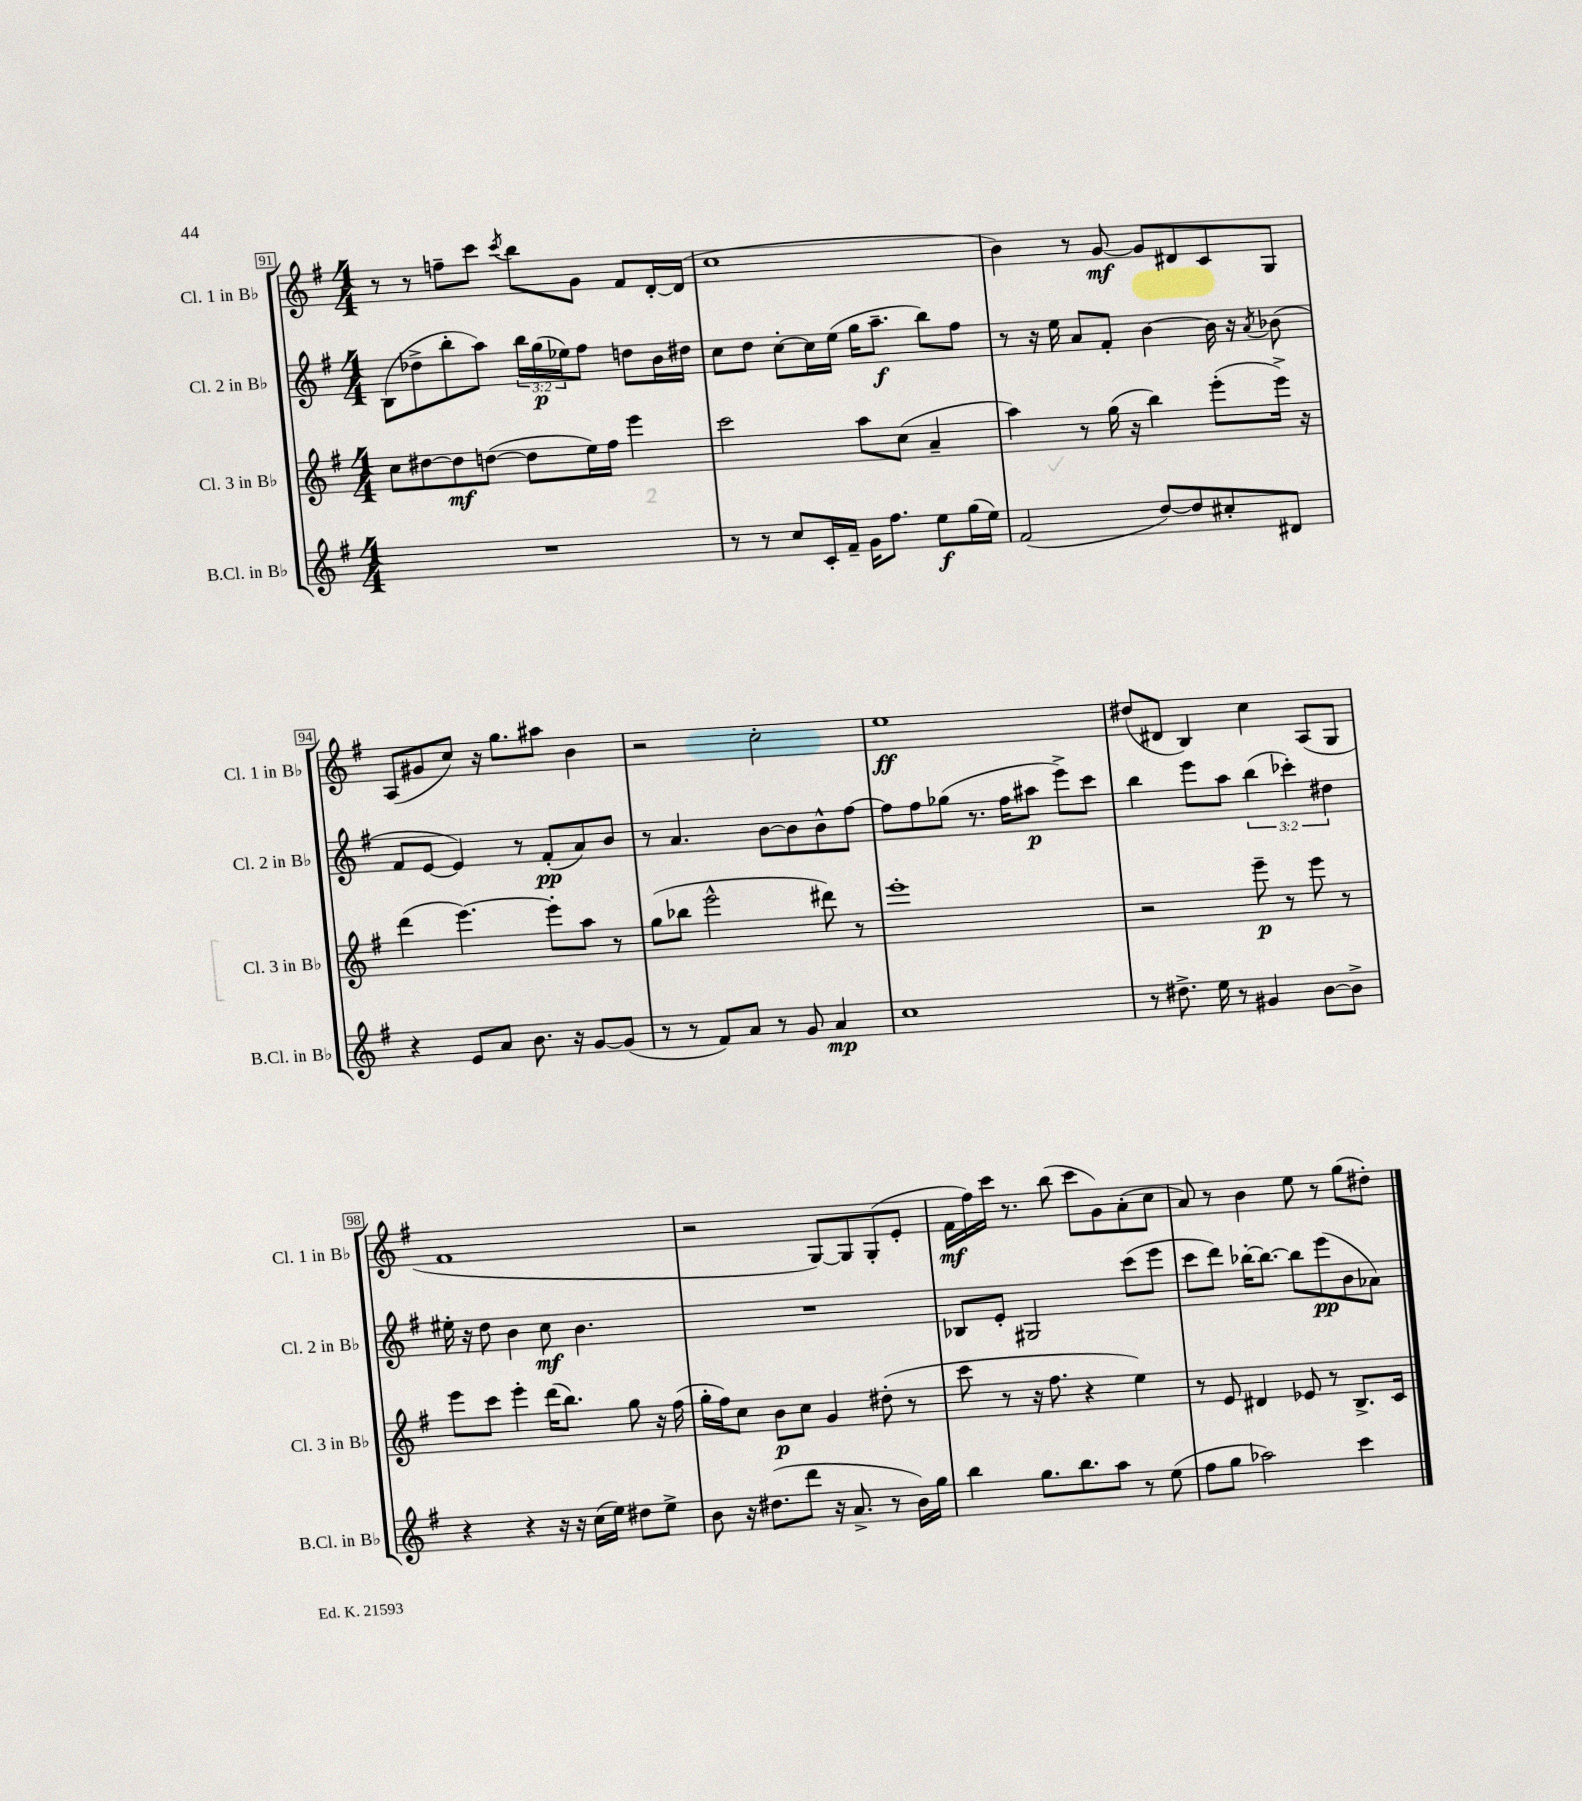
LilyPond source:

<<
\new StaffGroup <<
\new Staff = "s0" \with { instrumentName = "Cl. 1 in Bb" shortInstrumentName = "Cl. 1 in Bb" } {
    \clef treble \key g \major \numericTimeSignature \time 4/4
    r8 r8 f''8-- c'''8 \acciaccatura { c'''8 } b''8 g'8 fis'8 d'16~-. d'16( |
    c''1 |
    b'4) r8 g'8~\mf g'8 dis'8 c'8 g8 |
    a8( gis'8 c''8) r16 g''8. ais''8 b'4 |
    r2 c''2-. |
    e''1\ff |
    dis''8( dis'8 b4) c''4 a8( g8 |
    fis'1 |
    r2 g8~) g8 g8-.( e'8-. |
    fis'16\mf fis''16) c'''16 r8. b''8( c'''8 g'8) a'8-.( c''8 |
    a'8) r8 b'4 e''8 r8 g''8( dis''8-.) \bar "|." |
}
\new Staff = "s1" \with { instrumentName = "Cl. 2 in Bb" shortInstrumentName = "Cl. 2 in Bb" } {
    \clef treble \key g \major \numericTimeSignature \time 4/4 \override Staff.TupletNumber.text = #tuplet-number::calc-fraction-text
    b8( des''8-> b''8-. a''8) \tuplet 3/2 { b''16 g''16\p( ees''16) } fis''8 d''8 b'16 dis''16 |
    c''8 d''8 c''8~-. c''16 e''16( g''16 a''8.--\f b''8) fis''8 |
    r8 r16 e''16 a'8 fis'8-. b'4~ b'16 r16 \acciaccatura { a'8 } bes'8( |
    fis'8 e'8~ e'4) r8 fis'8-.\pp( a'8) b'8 |
    r8 a'4. b'8~ b'8 b'8-^ fis''8~ |
    fis''8 fis''8 ges''8( r8. fis''16 ais''8\p e'''8->) c'''8 |
    b''4 e'''8 a''8 \tuplet 3/2 { b''4( ces'''4-.) dis''4 } |
    eis''16-. r16 d''8 b'4 c''8\mf b'4. |
    R1 |
    bes8 e'8-. gis2 c'''8( e'''8 |
    c'''8 d'''8) bes''16~-. bes''8.~ bes''8 e'''8\pp( b'8 aes'8) \bar "|." |
}
\new Staff = "s2" \with { instrumentName = "Cl. 3 in Bb" shortInstrumentName = "Cl. 3 in Bb" } {
    \clef treble \key g \major \numericTimeSignature \time 4/4
    c''8 dis''8~ dis''8\mf d''8~( d''8 e''16) fis''16 e'''4 |
    c'''2 a''8 c''8( a'4-- |
    a''4) r8 g''16( r16 b''4) e'''8-.( e'''16->) r16 |
    d'''4( e'''4.~) e'''8-. a''8 r8 |
    g''8( bes''8 e'''2-^ dis'''8) r8 |
    e'''1-. |
    r2 e'''8--\p r8 e'''8 r8 |
    e'''8 c'''8 e'''4-. d'''16( b''8.) g''8 r16 fis''16( |
    g''16-. fis''16) c''8 b'8\p c''8 g'4 dis''8-.( r8 |
    c'''8 r8 r16 fis''8. r4 e''4) |
    r8 e'8 dis'4 ees'8 r8 b8.-> c'16 \bar "|." |
}
\new Staff = "s3" \with { instrumentName = "B.Cl. in Bb" shortInstrumentName = "B.Cl. in Bb" } {
    \clef treble \key g \major \numericTimeSignature \time 4/4
    R1 |
    r8 r8 c''8 c'16-. fis'16-- g'16 fis''8. e''8\f g''16( e''16) |
    fis'2( d''8~) d''8 cis''8-. dis'8 |
    r4 e'8 a'8 b'8. r16 g'8~ g'8( |
    r8 r8 fis'8) a'8 r8 g'8 a'4\mp |
    c''1 |
    r8 dis''8.-> e''16 r8 gis'4 b'8~ b'8-> |
    r4 r4 r16 r16 c''16( e''16) dis''8 e''8-> |
    b'8 r16 dis''8.( d'''8 r16 a'8.-> r8 b'16) g''16 |
    b''4 g''8. b''8. a''8 r8 e''8( |
    fis''8 g''8 aes''2) c'''4 \bar "|." |
}
>>
>>
\layout { \context { \Score currentBarNumber = #91 \override BarNumber.stencil = #(make-stencil-boxer 0.1 0.3 ly:text-interface::print) } }
